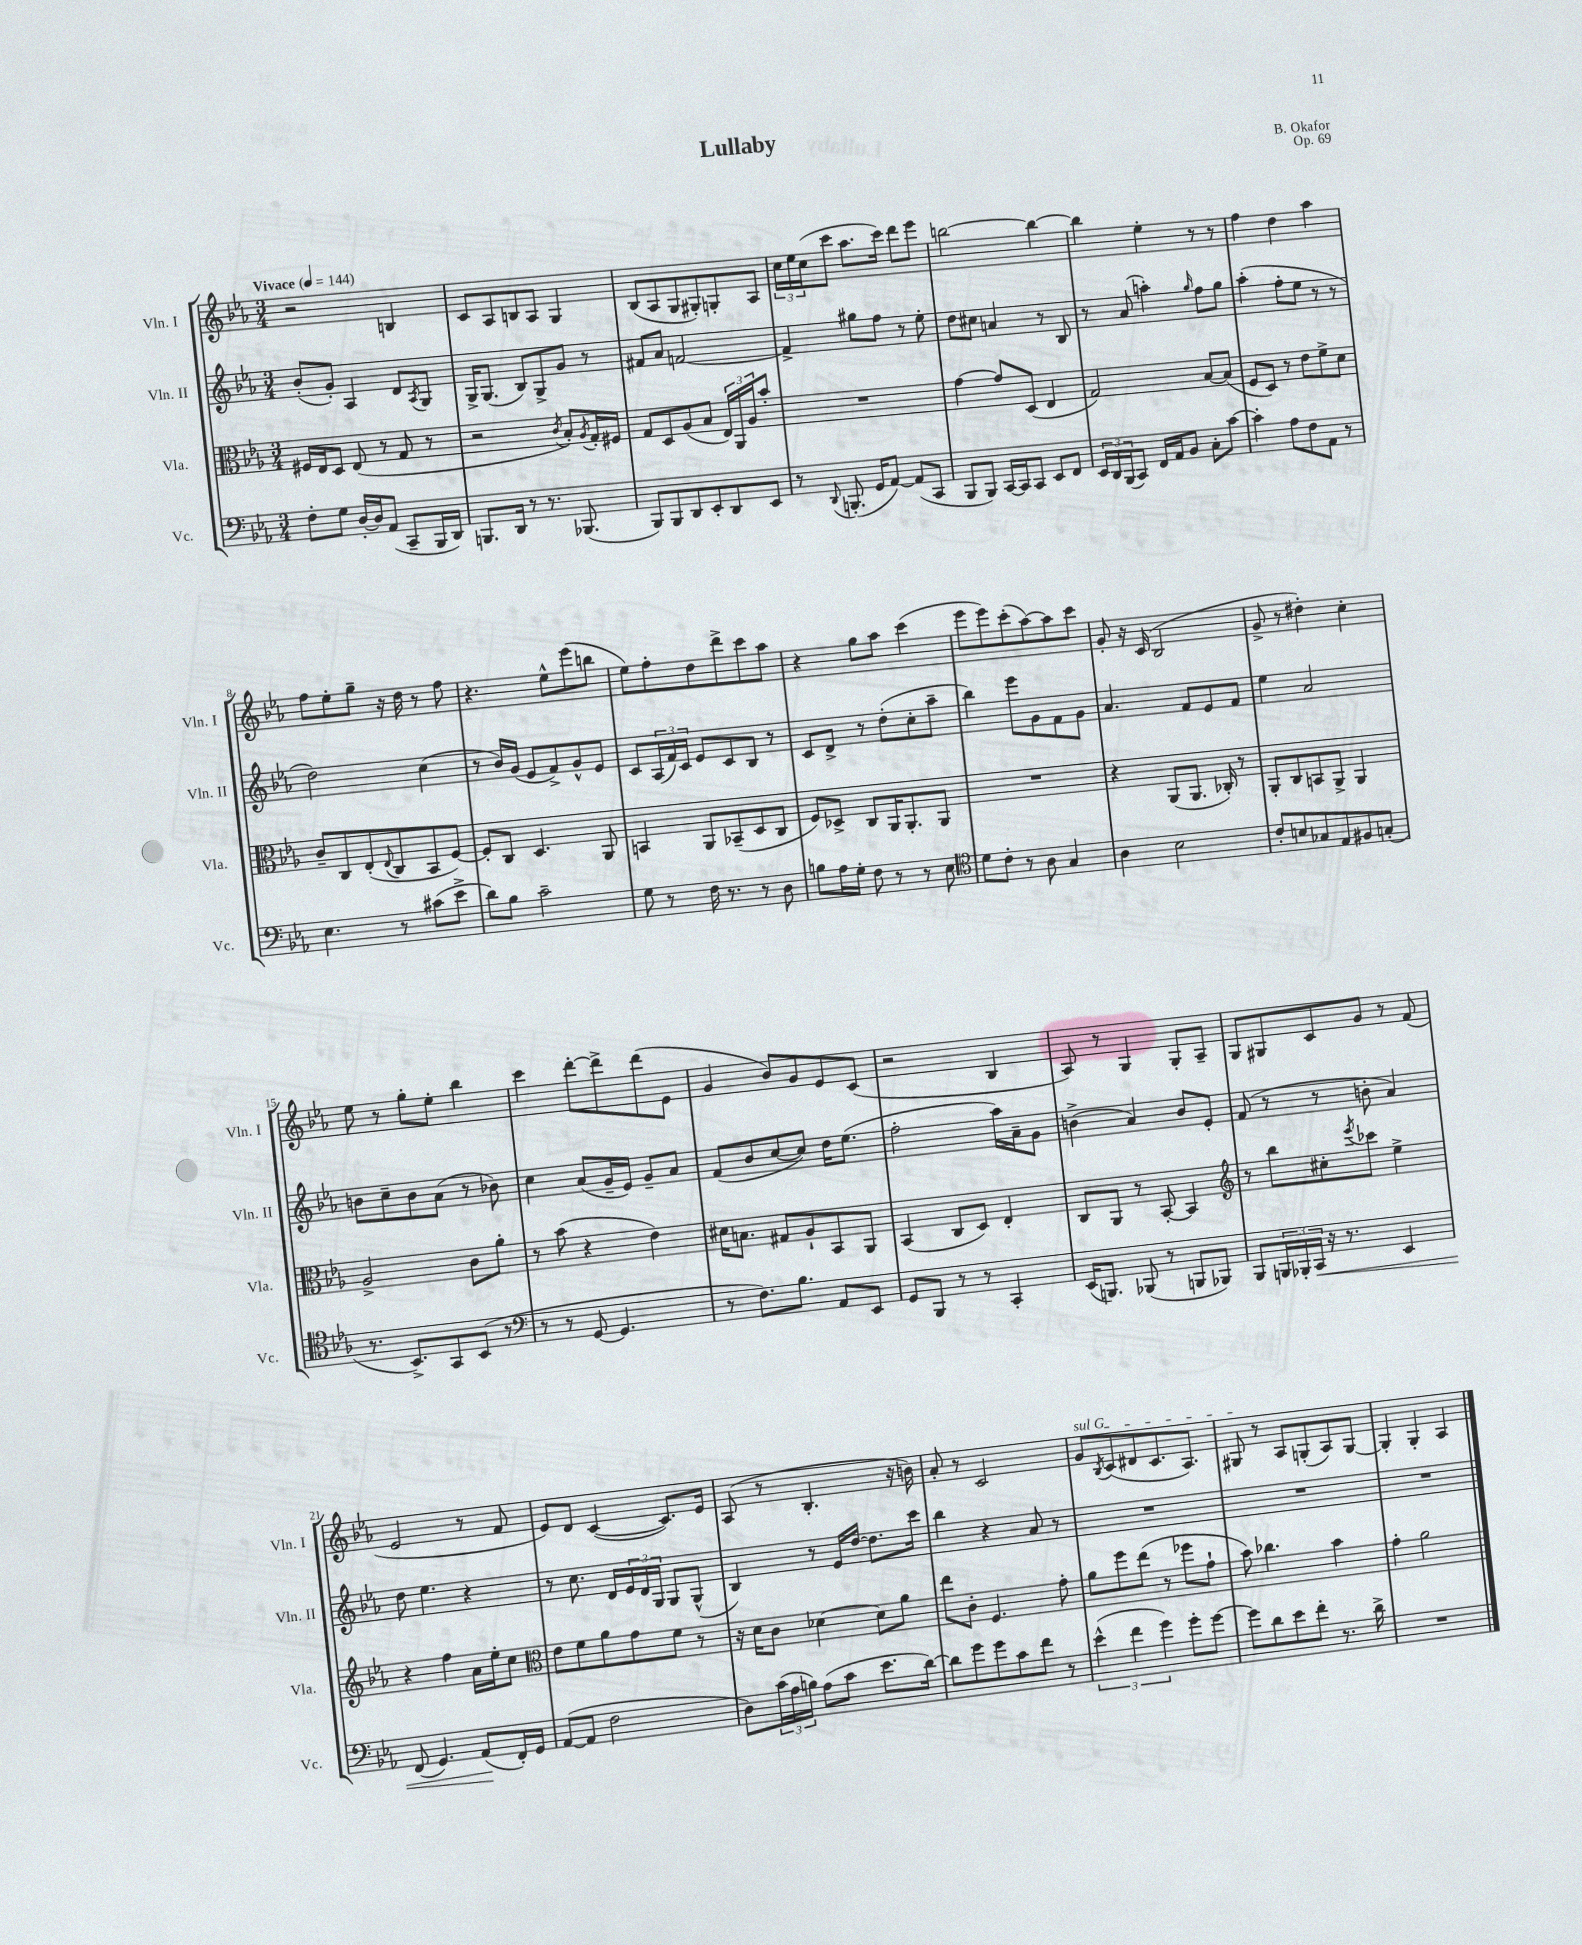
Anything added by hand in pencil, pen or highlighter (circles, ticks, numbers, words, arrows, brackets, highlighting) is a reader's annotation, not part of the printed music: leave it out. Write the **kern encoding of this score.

**kern	**kern	**kern	**kern
*staff4	*staff3	*staff2	*staff1
*clefF4	*clefC3	*clefG2	*clefG2
*k[b-e-a-]	*k[b-e-a-]	*k[b-e-a-]	*k[b-e-a-]
*M3/4	*M3/4	*M3/4	*M3/4
*MM144	*MM144	*MM144	*MM144
8F'	16F#	(8b-'	2r
.	16E-	.	.
8G	8D	8g')	.
[16D'	(8E-	4A-	.
16D]	.	.	.
(8AA-	8r	.	.
8CC~	8G	8d	4B
.	.	8qA-	.
16BBB-	8r	8G	.
16DD)	.	.	.
=	=	=	=
8.BBB	2r	16G^	8c
.	.	(8.G	.
.	.	.	8A-
16DD	.	.	.
8r	.	8B-)	8B
8.r	.	8G^	8A-
.	8qc	.	.
.	8B-')	8g	4G
(8.BBB-	.	.	.
.	8qA-	.	.
.	16G'	8r	.
.	16F#	.	.
=	=	=	=
8BBB-)	8G	8f#	(8B-
8BBB-	8D	8a-	8A-
8DD	(8A-	[2f	8G
8EE-'	8B-	.	8G#')
8DD	24E-)	.	8G'
.	24AA-	.	.
.	24A-	.	.
8EE-	8b-'	.	8A-
=	=	=	=
8r	2.r	4f^]	24cc
.	.	.	24ee-
.	.	.	(24cc
8qqDD	.	.	.
(8.BBB'	.	.	8ccc
.	.	8gg#	8.aa-
16GG	.	.	.
[8AA-)	.	8ff	.
.	.	.	16ccc)
(8AA-]	.	8r	8ddd
8CC	.	8ee-'	8eee-
=	=	=	=
8BBB-	[4g	8dd	[2bb
8BBB-)	.	8cc#	.
[16CC	8g]	4a	.
16CC]	.	.	.
8CC	(8D	.	.
8EE-	4E-	8r	4bb_
8FF	.	8B-	.
=	=	=	=
24EE-	2G)	8r	4bb]
24DD	.	.	.
(24BBB-	.	.	.
8CC)	.	(8a-	.
16FF	.	4aa')	4ee-'
16AA-	.	.	.
8BB-	.	.	.
.	.	16qqgg	.
8C'	[8B-	8ff	8r
[8c	(8B-]	8gg	8r
=	=	=	=
4c']	8F	(4aa-'	4ff
.	8D)	.	.
8A-	8r	8ff'	4dd
8F	8e-	8ee-	.
8AA-	8f^	8r	4aa-
8r	8d	8r	.
=	=	=	=
4.E-	8c~	2dd)	8ff
.	8C	.	8ee-'
.	(8E-'	.	8gg~
.	8qqE-	.	.
8r	8C	.	16r
.	.	.	16dd
(8c#	8BB-	(4cc	8r
8e-^	[8F)	.	8ff
=	=	=	=
8d)	8F']	8r	4.r
8B-	8C	16b-)	.
.	.	(16g	.
2c~	4.D	8e-	.
.	.	8f^)	8ee-^^
.	.	8g^^	(8eee-
.	8AA-	8e-	8bb
=	=	=	=
8G	4BB	8c	8ee-)
8r	.	(24A-	8ff'
.	.	24f)	.
.	.	24c	.
16F	8AA-	8e-	8dd
8.r	.	.	.
.	(8BB-~	8c	8ddd^
8r	8D	8B-	8ccc
8D	8C	8r	8aa-
=	=	=	=
8B	8F)	8c	4r
16A-	8D-^	8d^	.
16G'	.	.	.
8F	8C	8r	8gg
8r	16AA-	(8dd'	8aa-
.	8.AA-'	.	.
8r	.	8cc'	(4ccc
8E-	8AA-	8aa-~	.
=	=	=	=
*clefC4	*	*	*
8d	2.r	4bb-)	8eee-
8c'	.	.	8eee-)
8r	.	8eee-	(8ccc'
8A-	.	8g	[8aa-)
4G	.	8f	8aa-]
.	.	8g	8ccc
=	=	=	=
4A-	4r	4.a-	8g'
.	.	.	16r
.	.	.	(16c
2B-	(8AA-	.	2B-
.	8.AA-	8f	.
.	.	8e-	.
.	16C-')	.	.
.	8r	8f	.
=	=	=	=
8c'	8AA-'	4ee-	8g^
8B	8C	.	8r
8G-	8BB	2a-	4dd#')
8E-	8AA-^	.	.
8F#	4AA-	.	4cc'
(8G'	.	.	.
=	=	=	=
8.r	2A-^	8b	8ee-
.	.	8cc~	8r
8.BB-^)	.	.	.
.	.	8b	8gg'
8GG	.	(8a-	8ee-'
(8BB-	8c	8r	4bb-
8r	8a-'	8b-)	.
=	=	=	=
*clefF4	*	*	*
8r	8r	4cc	4ccc
8r	(8b-	.	.
[8GG	4r	(8a-	[8ddd'
4.GG]	.	16g~	8ddd^]
.	.	16e-)	.
.	4e-)	8g~	(8ddd
.	.	8a-	8e-
=	=	=	=
8r	16d#	(8f	4g
.	8.B	.	.
8.F)	.	8b-	.
.	8G#	[8cc	8b-)
8.B-	.	.	.
.	8A-`	8cc])	8g
8AA-	8BB-	16dd	8e-
.	.	(8.ee-	.
8EE-	8AA-	.	(8c
=	=	=	=
8GG	(4BB-	2ff'	2r
8BBB-	.	.	.
8r	8C	.	.
8r	8D)	.	.
4CC'	4E-'	16aa-)	4B-
.	.	16a-~	.
.	.	8g	.
=	=	=	=
(16EE-	8C	(4b^	8A-)
8.BBB)	.	.	.
.	8AA-	.	8r
(8BBB-	8r	4a-)	4G
8r	[8BB-'	.	.
8BBB	4BB-]	8b	8G'
8BBB-)	.	8e-'	8A-~
=	=	=	=
*	*clefG2	*	*
8BBB-	8r	(8f	8G
24BBB	8bb-	8r	8G#
24BBB-'	.	.	.
24CC	.	.	.
16r	8cc#'	8r	8c
8.r	.	.	.
.	8qeee-	.	.
.	8ccc-	8b'	8g
4EE-	4ee-^	4a-)	8r
.	.	.	(8f
=	=	=	=
(8FF	4r	8dd	2e-
4.GG)	.	4.ee-	.
.	4ff	.	.
(8AA-	16a-	4r	8r
.	16ee-'	.	.
16FF')	8cc	.	8f
16GG	.	.	.
=	=	=	=
*	*clefC3	*	*
([8AA-	8e-	8r	8e-)
8AA-]	8f	8.cc	8d
2F	8a-	.	([4c
.	.	16d	.
.	8g	24e-	.
.	.	24d	.
.	.	24G	.
.	8f	8G	8.c])
.	8r	(8G^^	.
.	.	.	16e-
=	=	=	=
8D)	16r	4B-)	(8A-
.	16d	.	.
(24c	8c	.	8r
24A-	.	.	.
24B)	.	.	.
(8A-	[4d-	8r	4.B-'
8c	.	16e-	.
.	.	[16dd	.
8.e-	8d-]	8.dd]	.
.	8a-	.	16r
[16d)	.	16ccc	16b)
=	=	=	=
8d]	8ee-	4bb-	8a-'
8g	8c'	.	8r
8g	4.F	4r	2c
8c	.	.	.
8f	.	8a-	.
8r	8g'	8r	.
=	=	=	=
(6e-^^	8a-	2.r	8g
.	.	.	8qB-
.	8ff	.	(8c
6f	.	.	.
.	(8ee-	.	8d#
6g)	.	.	.
.	8r	.	8.c
8g'	8ff-	.	.
.	.	.	8.A-)
[8g	8g`	.	.
=	=	=	=
8g]	8b-)	2.r	8G#
8d	4.cc-	.	8r
8e-	.	.	8A-
8f'	.	.	(8G'
8.r	4b-	.	8A-)
.	.	.	[8G
16d^	.	.	.
=	=	=	=
2.r	4g'	2.r	4G']
.	2a-	.	4G'
.	.	.	4A-
==	==	==	==
*-	*-	*-	*-
